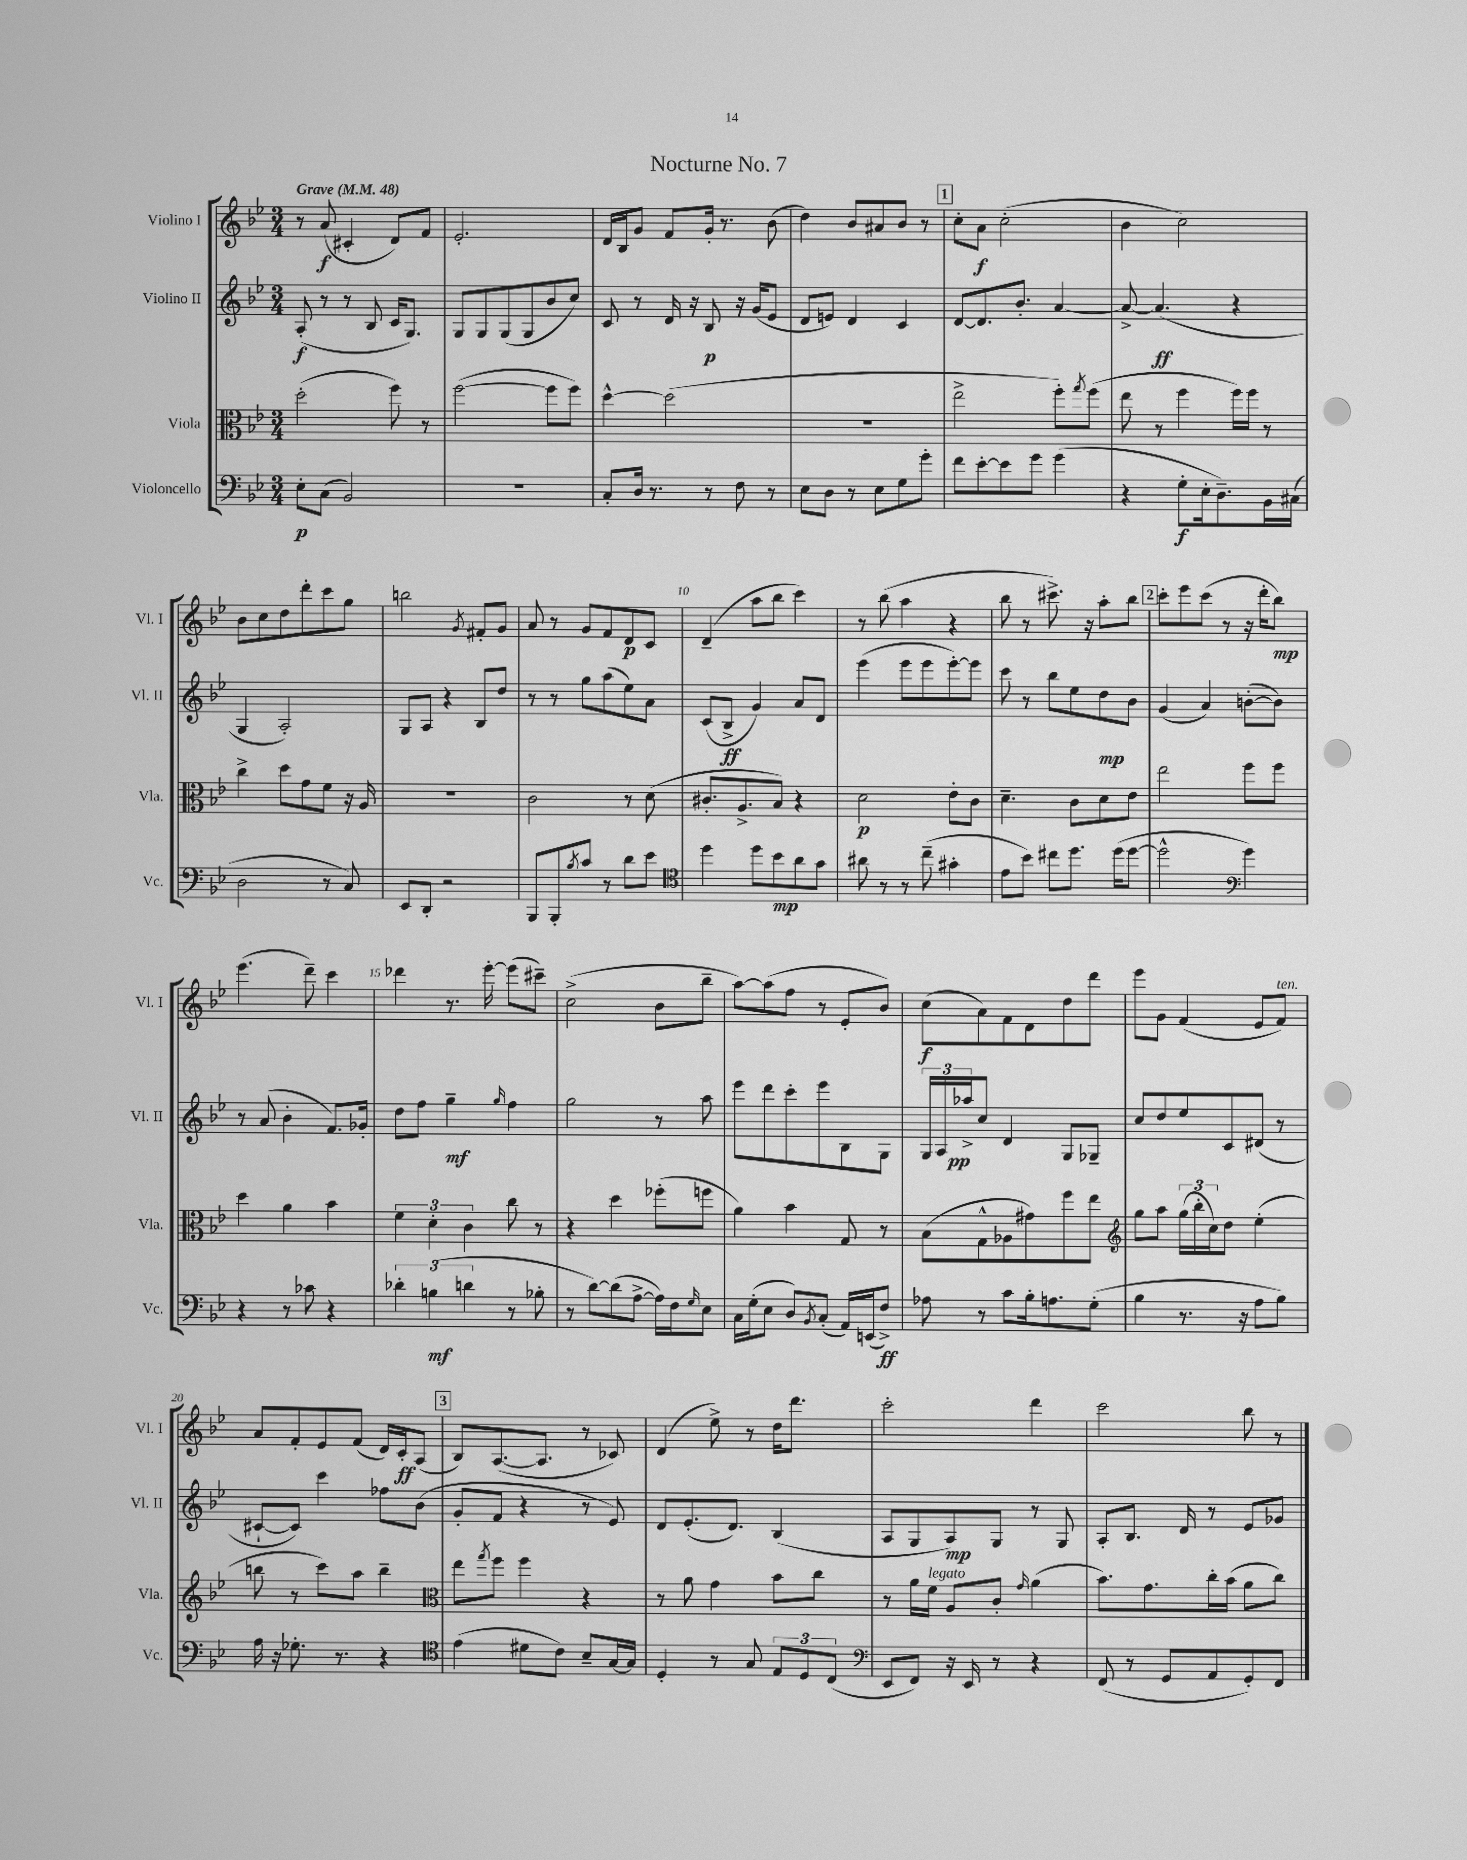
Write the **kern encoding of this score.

**kern	**kern	**kern	**kern
*staff4	*staff3	*staff2	*staff1
*clefF4	*clefC3	*clefG2	*clefG2
*k[b-e-]	*k[b-e-]	*k[b-e-]	*k[b-e-]
*M3/4	*M3/4	*M3/4	*M3/4
*MM48	*MM48	*MM48	*MM48
8E-'	(2dd'	(8A'	8r
(8C	.	8r	(8a
2BB-)	.	8r	4c#'
.	.	8B-	.
.	8ff)	16c	8d)
.	.	8.G)	.
.	8r	.	8f
=	=	=	=
2.r	([2ff	8G	2.e-'
.	.	8G	.
.	.	(8G	.
.	.	8G	.
.	8ff]	8b-	.
.	8ff)	8cc)	.
=	=	=	=
8C'	[4dd^^	8c	16d
.	.	.	16B-
16D	.	8r	8g
8.r	.	.	.
.	(2dd]	16d	8f
.	.	16r	.
8r	.	8B-	16g'
.	.	.	8.r
8F	.	16r	.
.	.	(16g	.
8r	.	8e-	(8b-
=	=	=	=
8E-	2.r	8d	4dd)
8D	.	8e)	.
8r	.	4d	8b-
8E-	.	.	8a#
8G	.	4c	8b-
8g'	.	.	8r
=	=	=	=
8f	2ee-^	[8d	8cc'
[8e-'	.	8.d]	8a
8e-]	.	.	(2cc'
.	.	8.b-'	.
8g	.	.	.
(4g	8ff')	[4a	.
.	8qgg	.	.
.	(8ff	.	.
=	=	=	=
4r	8ee-	8a^_	4b-
.	8r	(4.a]	.
8G'	4ff	.	2cc)
16E-'	.	.	.
8.D~)	.	.	.
.	16ff)	4r	.
.	16ff	.	.
16BB-	8r	.	.
(16C#	.	.	.
=	=	=	=
2D	4cc^	4G	8b-
.	.	.	8cc
.	8dd	2A')	8dd
.	8g	.	8ddd'
8r	8f	.	8ccc
8C)	16r	.	8gg
.	16A	.	.
=	=	=	=
8EE-	2.r	8G	2bb
8DD'	.	8A	.
2r	.	4r	.
.	.	.	8qg
.	.	8B-	8f#'
.	.	8dd	8g
=	=	=	=
8BBB-	2c	8r	8a
8BBB-'	.	8r	8r
8qB-	.	.	.
8c	.	8gg	8g
8r	.	(8aa	8f
8d	8r	8ee-)	8d
8e-	(8d	8a	8c
=	=	=	=
*clefC4	*	*	*
4dd	8.c#'	(8c	(4d~
.	.	8B-^	.
.	8.A^	.	.
8dd	.	4g)	8aa
8b-	8B-)	.	8bb-
8a	4r	8a	4ccc)
8g	.	8d	.
=	=	=	=
8a#	2d	(4eee-	8r
8r	.	.	(8bb-
8r	.	8eee-	4aa
(8cc~	.	8eee-	.
4g#'	8e-'	[8eee-')	4r
.	8c	8eee-]	.
=	=	=	=
8e-	4.d~	8ccc	8bb-
8b-)	.	8r	8r
8cc#	.	8bb-	8.ccc#^)
8.dd	8c	8ee-	.
.	.	.	16r
.	8d	8dd	8aa'
(16dd	.	.	.
[8dd	8e-	8b-	8bb-
=	=	=	=
2dd^^]	2ee-	(4g	8ccc'
.	.	.	8eee-
.	.	4a)	(8ccc
.	.	.	8r
*clefF4	*	*	*
4g)	8ff	([8b'	16r
.	.	.	16ddd'
.	8ff	8b])	8bb-)
=	=	=	=
4r	4dd	8r	(4.eee-
.	.	(8a	.
8r	4a	4b-'	.
8c-	.	.	8ddd~)
4r	4b-	8.f)	4ccc
.	.	16g-'	.
=	=	=	=
6d-'	6f	8dd	4ddd-
.	.	8ff	.
(6B	6d'	.	.
.	.	4gg~	8.r
6d	6c	.	.
.	.	.	[16eee-'
.	.	16qqgg	.
8r	8cc	4ff	(8eee-]
8B-'	8r	.	8ccc#~)
=	=	=	=
8r	4r	2gg	(2cc^
[8d)	.	.	.
(8d]	4dd	.	.
[8A^	.	.	.
16A])	(8ff-'	8r	8b-
16F	.	.	.
16qqG	.	.	.
8E-	8ff	8aa	8bb-~
=	=	=	=
16C	4a)	8eee-	[8aa)
(16G'	.	.	.
8E-	.	8ddd	(8aa]
8D)	4b-	8ccc'	8ff
8qBB-	.	.	.
(8C'	.	8eee-	8r
16AA)	8G	8B-	8e-'
(16EE	.	.	.
8F^)	8r	8G	8b-)
=	=	=	=
8A-	(8B-	24G	(8cc
.	.	24A	.
.	.	24aa-^	.
8r	8G^^	8cc	8a)
8c	8A-	4d	8f
16B-'	8g#)	.	8d
8.A	.	.	.
.	8ff	8G	8dd
(8G'	8ee-	8G-~	8ddd
=	=	=	=
*	*clefG2	*	*
4B-	8gg	8cc	8eee-
.	8aa	8dd	8g
8.r	(24gg	8ee-	(4f
.	24bb-'	.	.
.	24cc)	.	.
.	8dd	8c	.
16r	.	.	.
8A	(4ee-'	(8d#	8e-
8B-)	.	8r	8f)
=	=	=	=
16A	8bb	[8c#`	8a
16r	.	.	.
8.G-'	8r	8c#])	8f'
.	8ccc)	4ccc	8e-
8.r	.	.	.
.	8aa	.	(8f
4r	4bb~	8ff-	16d)
.	.	.	16c'
.	.	(8b-	(8A
=	=	=	=
*clefC4	*clefC3	*	*
(4e-	8ee-	8g'	8B-)
.	8qgg	.	.
.	8ff	8f	([8.A
8d#	4ff	4r	.
.	.	.	8.A]
8c)	.	.	.
8B-~	4r	8r	8r
[16G	.	8e-)	8c-)
16G]	.	.	.
=	=	=	=
4D'	8r	8d	(4d
.	8a	(8.e-'	.
8r	4g	.	8ee-^)
.	.	8.d)	.
8G	.	.	8r
12E-	8b-	(4B-	16dd
.	.	.	8.ddd
12D	.	.	.
.	8cc	.	.
(12C	.	.	.
=	=	=	=
*clefF4	*	*	*
8EE-	8r	8A	2ccc'
8FF)	16a	8G	.
.	16f	.	.
16r	8A	8A)	.
16EE-	.	.	.
8r	8c'	8G	.
.	16qqg	.	.
4r	(4a	8r	4ddd
.	.	8G	.
=	=	=	=
(8FF	8.b-)	8A'	2ccc
8r	.	8.B-	.
.	8.g	.	.
8GG	.	.	.
.	.	16d	.
8AA	16cc'	8r	.
.	(16b-	.	.
8GG')	8a	8e-	8bb-
8FF	8cc)	8g-	8r
==	==	==	==
*-	*-	*-	*-
